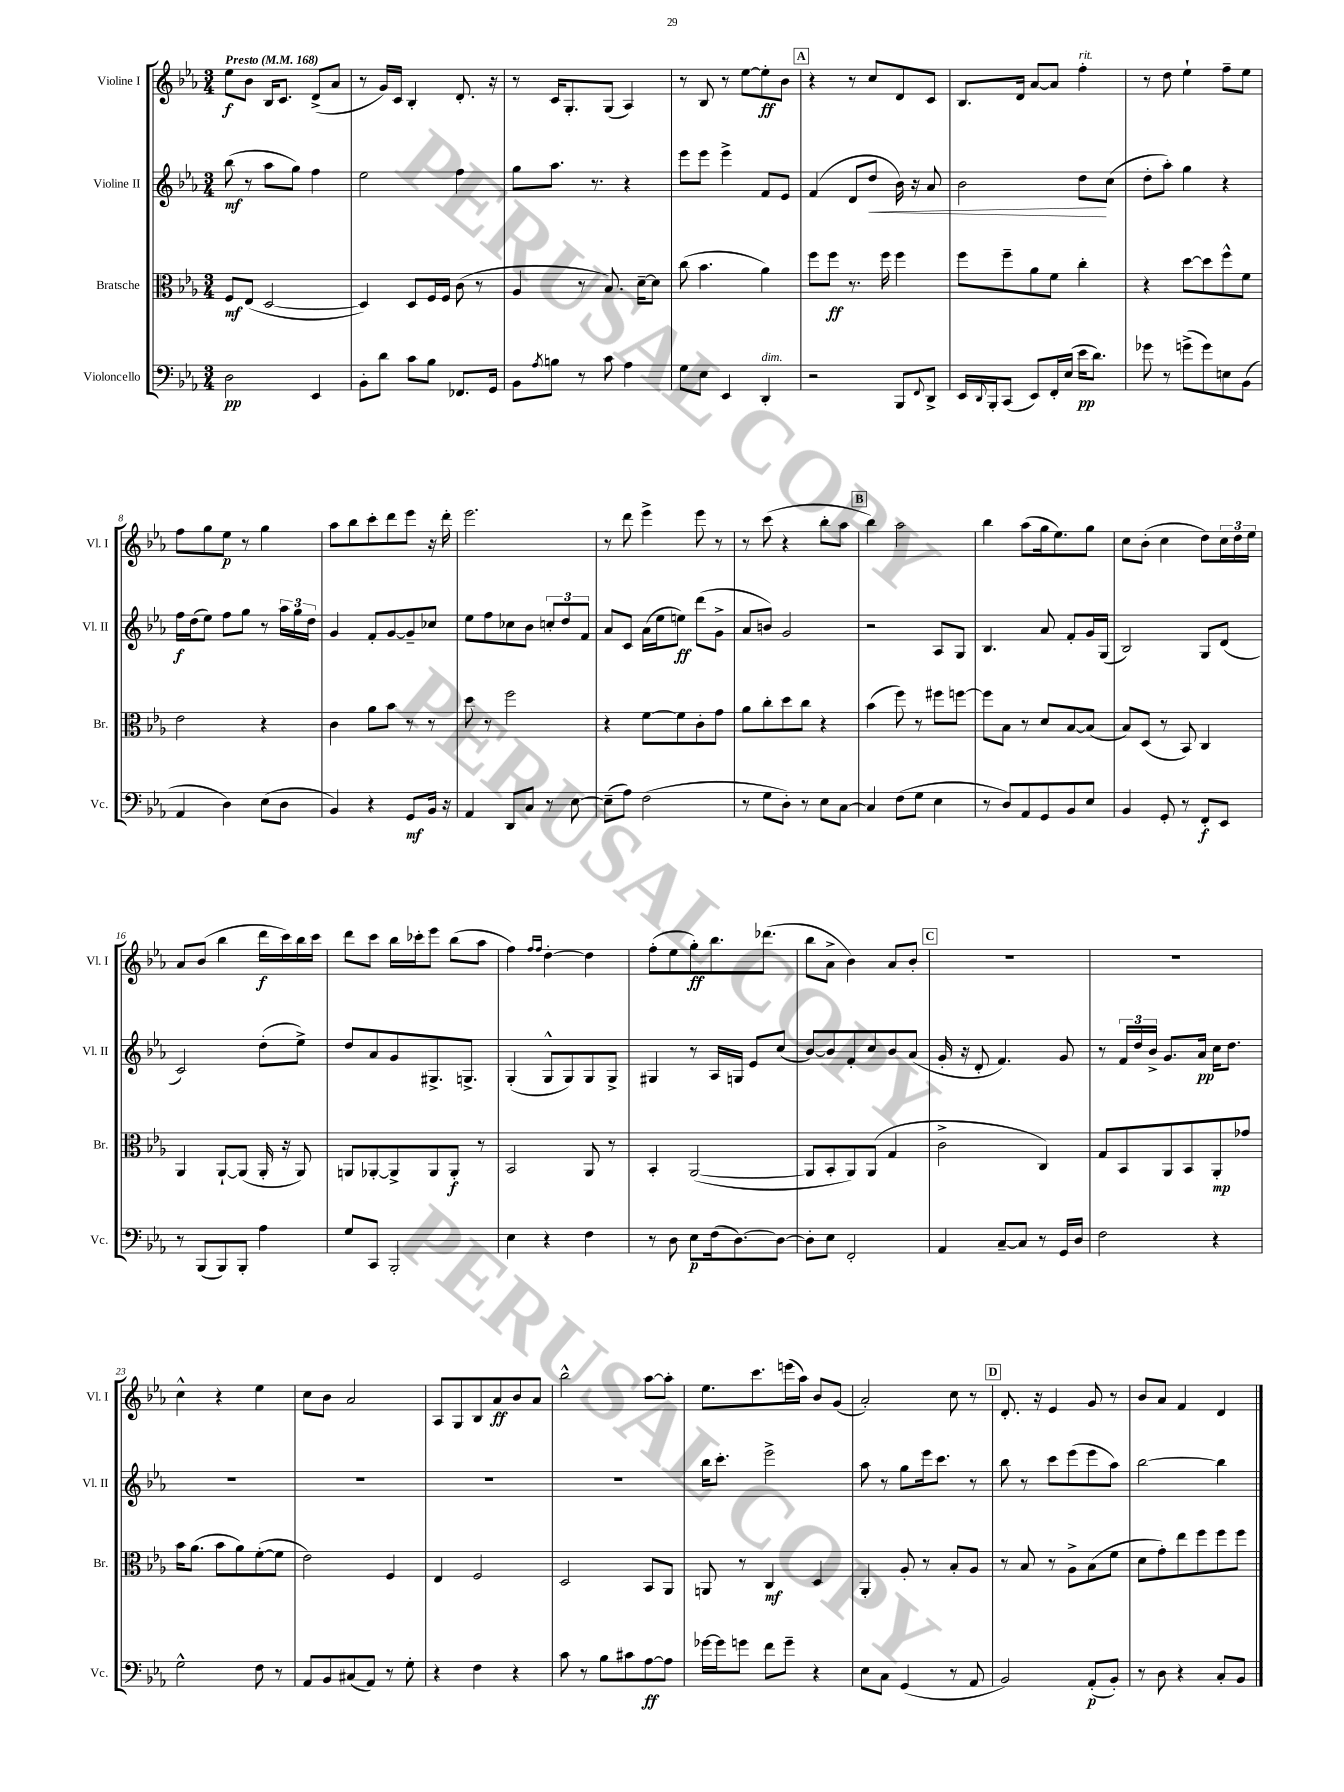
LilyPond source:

<<
\new StaffGroup <<
\new Staff = "s0" \with { instrumentName = "Violine I" shortInstrumentName = "Vl. I" } {
    \clef treble \key ees \major \numericTimeSignature \time 3/4 \tempo "Presto" 4 = 168
    ees''8\f bes'8 bes16 c'8. d'8->( aes'8 |
    r8 g'16) c'16 bes4-. d'8.-. r16 |
    r8 c'16 g8.-. g8( aes4) |
    r8 bes8 r8 ees''8~ ees''8-.\ff bes'8 |
    \mark \markup { \box "A" } r4 r8 c''8 d'8 c'8 |
    bes8. d'16 aes'8~ aes'8 f''4-.^\markup { \italic "rit." } |
    r8 d''8 ees''4-! f''8-- ees''8 |
    f''8 g''8 ees''8\p r8 g''4 |
    aes''8 bes''8 c'''8-. d'''8 ees'''8 r16 d'''16-. |
    ees'''2. |
    r8 d'''8 ees'''4-> ees'''8 r8 |
    r8 c'''8( r4 bes''8-. aes''8 |
    \mark \markup { \box "B" } bes''4) aes''2 |
    bes''4 aes''8( g''16 ees''8.) g''8 |
    c''8 bes'8-.( c''4 d''8) \tuplet 3/2 { c''16 d''16 ees''16 } |
    aes'8 bes'8( bes''4 d'''16\f c'''16) bes''16 c'''16 |
    d'''8 c'''8 bes''16 ces'''16-. ees'''8 bes''8( aes''8 |
    f''4) \grace { f''16 f''16 } d''4~-. d''4 |
    f''8-.( ees''8 g''8-.\ff) bes''8. des'''8.( |
    bes''8 aes'8-> bes'4) aes'8 bes'8-. |
    \mark \markup { \box "C" } R2. |
    R2. |
    c''4-^ r4 ees''4 |
    c''8 bes'8 aes'2 |
    aes8 g8 bes8 aes'8\ff bes'8 aes'8 |
    bes''2-^ aes''8~ aes''8-. |
    ees''8. c'''8. e'''16( aes''16) bes'8 g'8( |
    aes'2-.) c''8 r8 |
    \mark \markup { \box "D" } d'8.-. r16 ees'4 g'8 r8 |
    bes'8 aes'8 f'4 d'4 \bar "|." |
}
\new Staff = "s1" \with { instrumentName = "Violine II" shortInstrumentName = "Vl. II" } {
    \clef treble \key ees \major \numericTimeSignature \time 3/4
    bes''8\mf( r8 aes''8 g''8) f''4 |
    ees''2 f''4 |
    g''8 aes''8. r8. r4 |
    ees'''8 ees'''8 ees'''4-> f'8 ees'8 |
    \mark \markup { \box "A" } f'4( d'8 d''8\< bes'16) r16 aes'8 |
    bes'2 d''8\! c''8( |
    d''8-. aes''8-.) g''4 r4 |
    f''16\f d''16( ees''8) f''8 g''8 r8 \tuplet 3/2 { aes''16 g''16 d''16 } |
    g'4 f'8-. g'8~ g'8-- ces''8 |
    ees''8 f''8 ces''8 bes'8 \tuplet 3/2 { c''8-. d''8 f'8 } |
    aes'8 c'8 aes'16( ees''16 e''8\ff) d'''8( g'8-> |
    aes'8 b'8) g'2 |
    \mark \markup { \box "B" } r2 aes8 g8 |
    bes4. aes'8 f'8-. g'16 g16( |
    bes2) g8 d'8( |
    c'2) d''8-.( ees''8->) |
    d''8 aes'8 g'8 gis8.-> g8.-> |
    g4-.( g8-^ g8) g8 g8-> |
    gis4 r8 aes16 g16 ees'8 c''8( |
    bes'8~) bes'8 f'8-. c''8 bes'8 aes'8( |
    \mark \markup { \box "C" } g'16-. r16 d'8-. f'4.) g'8 |
    r8 \tuplet 3/2 { f'16 d''16 bes'16-> } g'8. aes'16\pp c''16 d''8. |
    R2. |
    R2. |
    R2. |
    R2. |
    bes''16 c'''8.-. ees'''2-> |
    aes''8 r8 g''8 ees'''16 c'''8. r8 |
    \mark \markup { \box "D" } bes''8 r8 c'''8 ees'''8( ees'''8 aes''8) |
    bes''2~ bes''4 \bar "|." |
}
\new Staff = "s2" \with { instrumentName = "Bratsche" shortInstrumentName = "Br." } {
    \clef alto \key ees \major \numericTimeSignature \time 3/4
    f8\mf ees8( d2~ |
    d4) d8 f16 f16 c'8( r8 |
    aes4 r8 bes8.) d'16~-- d'8 |
    c''8( bes'4. aes'4) |
    \mark \markup { \box "A" } f''8 f''8\ff r8. f''16 f''4 |
    f''8 f''8-- aes'8 f'8 c''4-. |
    r4 d''8~ d''8 f''8-^ f'8 |
    ees'2 r4 |
    c'4 aes'8 bes'8 r8 r8 |
    d''8 r8 f''2 |
    r4 f'8~ f'8 c'8-. g'8 |
    aes'8 c''8-. d''8 c''8 r4 |
    \mark \markup { \box "B" } bes'4( f''8) r8 fis''8 f''8~ |
    f''8 bes8 r8 d'8 bes8~ bes8( |
    bes8) d8( r8 bes,8) c4 |
    aes,4 aes,8~-! aes,8( aes,16-. r16 aes,8) |
    a,8 aes,8~-. aes,8-> aes,8 aes,8-.\f r8 |
    bes,2 aes,8 r8 |
    bes,4-. aes,2~( |
    aes,8 bes,8-. aes,8) aes,8( g4 |
    \mark \markup { \box "C" } c'2-> c4) |
    g8 bes,8 aes,8 bes,8 aes,8-.\mp ges'8 |
    bes'16 aes'8.( bes'8 aes'8) f'8~-.( f'8 |
    ees'2) f4 |
    ees4 f2 |
    d2 bes,8 aes,8 |
    a,8 r8 c4\mf d4 |
    aes,4-. aes8-. r8 bes8-. aes8 |
    \mark \markup { \box "D" } r8 bes8 r8 aes8-> bes8( f'8 |
    d'8 g'8-.) ees''8 f''8 f''8 f''8 \bar "|." |
}
\new Staff = "s3" \with { instrumentName = "Violoncello" shortInstrumentName = "Vc." } {
    \clef bass \key ees \major \numericTimeSignature \time 3/4
    d2\pp ees,4 |
    bes,8-. d'8 c'8 bes8 fes,8. g,16 |
    bes,8 \acciaccatura { aes8 } b8 r8 c'8 aes4 |
    g8 ees8 ees,4 d,4-.^\markup { \italic "dim." } |
    \mark \markup { \box "A" } r2 bes,,8 \appoggiatura { f,8 } d,8-> |
    ees,16 \appoggiatura { d,8 } bes,,16-. c,8( ees,8) f,16-. ees16( ees'16\pp d'8.) |
    ges'8 r8 g'8->( g'8) e8 bes,8( |
    aes,4 d4) ees8( d8 |
    bes,4) r4 g,8\mf bes,16 r16 |
    aes,4 d,8 c8 r8 ees8~ |
    ees8--( aes8) f2( |
    r8 g8 d8-.) r8 ees8 c8~ |
    \mark \markup { \box "B" } c4 f8( g8 ees4 |
    r8 d8) aes,8 g,8 bes,8 ees8 |
    bes,4 g,8-. r8 f,8-.\f ees,8 |
    r8 bes,,8( bes,,8) bes,,8-. aes4 |
    g8 c,8 bes,,2-. |
    ees4 r4 f4 |
    r8 d8 ees8\p f16( d8.~) d8~ |
    d8-. ees8 f,2-. |
    \mark \markup { \box "C" } aes,4 c8~-- c8 r8 g,16 d16 |
    f2 r4 |
    g2-^ f8 r8 |
    aes,8 bes,8 cis8( aes,8) r8 g8-. |
    r4 f4 r4 |
    c'8 r8 bes8 cis'8 aes8~\ff aes8 |
    ges'16~ ges'16 g'8 f'8 g'8-- r4 |
    ees8 c8 g,4( r8 aes,8 |
    \mark \markup { \box "D" } bes,2) aes,8-.\p( bes,8-.) |
    r8 d8 r4 c8-. bes,8 \bar "|." |
}
>>
>>
